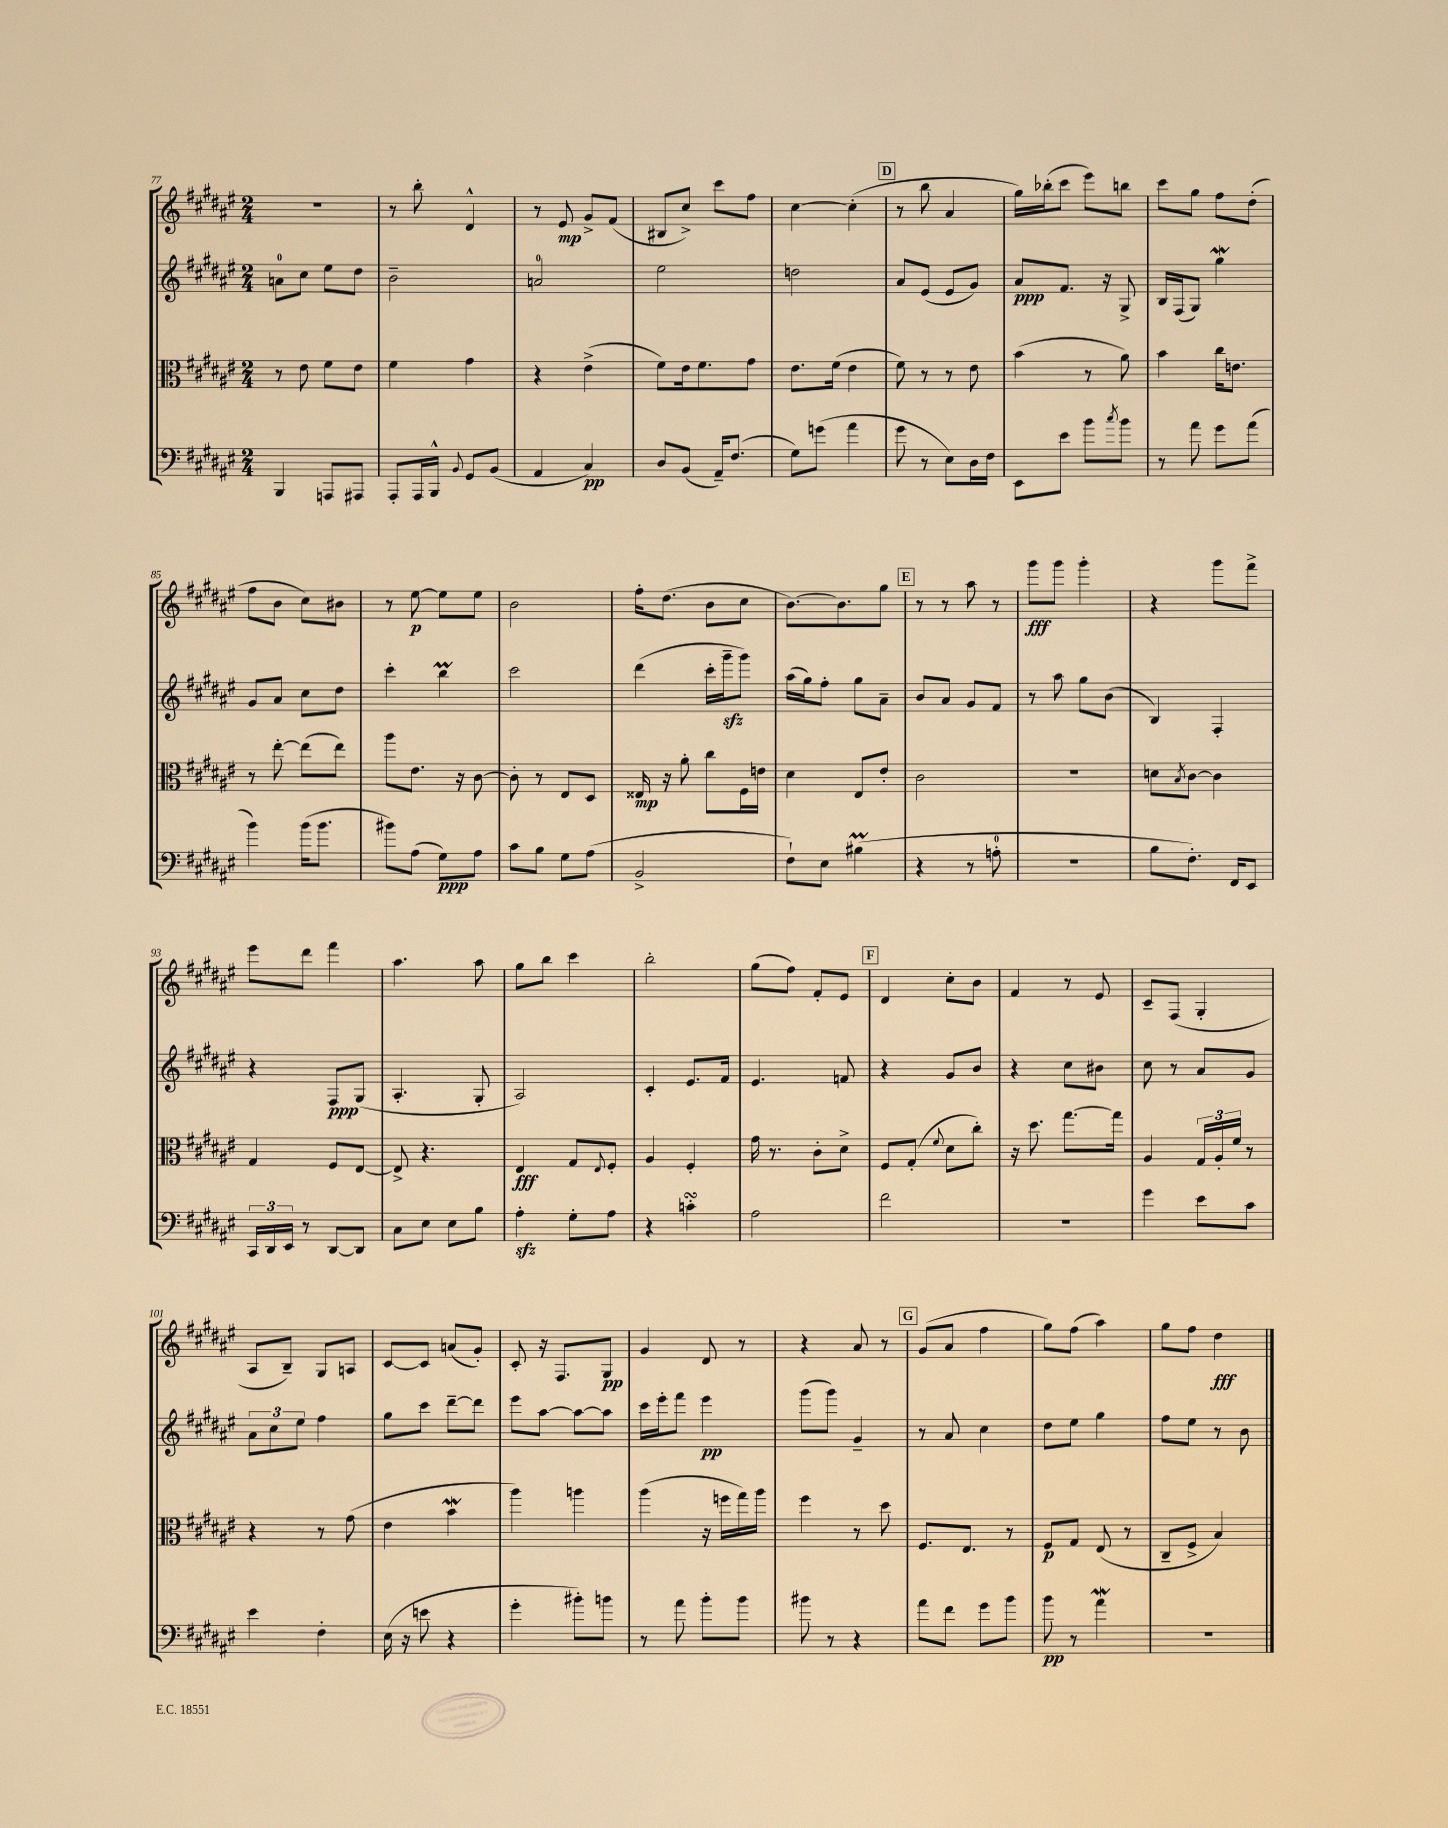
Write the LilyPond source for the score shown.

<<
\new StaffGroup <<
\new Staff = "s0" {
    \clef treble \key fis \major \numericTimeSignature \time 2/4
    r2 |
    r8 b''8-. dis'4-^ |
    r8 eis'8\mp gis'8-> fis'8( |
    bis8 cis''8->) cis'''8 fis''8 |
    cis''4~ cis''4-.( |
    \mark \markup { \box "D" } r8 b''8 ais'4 |
    gis''16) bes''16-.( cis'''8 eis'''8) b''8 |
    cis'''8 gis''8 fis''8 dis''8-.( |
    fis''8 b'8 cis''8) bis'8 |
    r8 eis''8~\p eis''8 eis''8 |
    b'2 |
    fis''16-. dis''8.( b'8 cis''8 |
    b'8.~) b'8. gis''8 |
    \mark \markup { \box "E" } r8 r8 ais''8 r8 |
    gis'''8\fff gis'''8 gis'''4-. |
    r4 gis'''8 fis'''8-> |
    eis'''8 dis'''8 fis'''4 |
    ais''4. ais''8 |
    gis''8 b''8 cis'''4 |
    b''2-. |
    gis''8( fis''8) fis'8-. eis'8 |
    \mark \markup { \box "F" } dis'4 cis''8-. b'8 |
    fis'4 r8 eis'8 |
    cis'8-- fis8( gis4-. |
    ais8 b8--) gis8 a8 |
    cis'8~ cis'8 a'8( gis'8-.) |
    cis'8-. r16 fis8. gis8\pp |
    gis'4 dis'8 r8 |
    r4 ais'8 r8 |
    \mark \markup { \box "G" } gis'8( ais'8 fis''4 |
    gis''8) fis''8( ais''4) |
    gis''8 fis''8 dis''4\fff \bar "|." |
}
\new Staff = "s1" {
    \clef treble \key fis \major \numericTimeSignature \time 2/4
    a'8-0 cis''8 eis''8 dis''8 |
    b'2-- |
    a'2-0 |
    eis''2 |
    d''2 |
    \mark \markup { \box "D" } ais'8 eis'8( eis'8 gis'8) |
    ais'8\ppp fis'8. r16 gis8-> |
    b16 fis16( gis8) gis''4\mordent |
    gis'8 ais'8 cis''8 dis''8 |
    cis'''4-. b''4\prall |
    cis'''2 |
    dis'''4( cis'''16-. gis'''16--\sfz gis'''8) |
    ais''16( gis''16) fis''8-. gis''8 ais'8-- |
    \mark \markup { \box "E" } b'8 ais'8 gis'8 fis'8 |
    r8 ais''8 gis''8 b'8( |
    b4) fis4-. |
    r4 fis8\ppp gis8( |
    ais4.-. gis8-. |
    ais2) |
    cis'4-. eis'8. fis'16 |
    eis'4. f'8 |
    \mark \markup { \box "F" } r4 gis'8 b'8 |
    r4 cis''8 bis'8 |
    cis''8 r8 ais'8 gis'8 |
    \tuplet 3/2 { ais'8 cis''8 eis''8 } fis''4 |
    gis''8 cis'''8 dis'''8~-- dis'''8 |
    eis'''8 ais''8~ ais''8~ ais''8 |
    cis'''16 eis'''16-. fis'''8 eis'''4\pp |
    gis'''8( gis'''8) gis'4-- |
    \mark \markup { \box "G" } r8 ais'8 cis''4 |
    dis''8 eis''8 gis''4 |
    fis''8 eis''8 r8 b'8 \bar "|." |
}
\new Staff = "s2" {
    \clef alto \key fis \major \numericTimeSignature \time 2/4
    r8 eis'8 fis'8 eis'8 |
    fis'4 gis'4 |
    r4 eis'4->( |
    fis'8) eis'16 fis'8. gis'8 |
    eis'8. fis'16( eis'4 |
    \mark \markup { \box "D" } fis'8) r8 r8 eis'8 |
    b'4( r8 ais'8) |
    b'4 cis''16 e'8. |
    r8 eis''8~-. eis''8( eis''8) |
    ais''8 eis'8. r16 cis'8~ |
    cis'8-. r8 eis8 dis8 |
    eisis16\mp r16 ais'8-. cis''8 fis16 e'16 |
    dis'4 eis8 eis'8-. |
    \mark \markup { \box "E" } cis'2 |
    R2 |
    d'8 \acciaccatura { b8 } cis'8~ cis'4 |
    gis4 fis8 eis8~ |
    eis8-> r4. |
    eis4\fff gis8 \appoggiatura { eis8 } fis8-. |
    ais4 fis4-. |
    gis'16 r8. cis'8-. dis'8-> |
    \mark \markup { \box "F" } fis8 gis8-.( \appoggiatura { fis'8 } dis'8 cis''8-.) |
    r16 dis''8. gis''8.~ gis''16 |
    ais4 \tuplet 3/2 { gis16 ais16-. fis'16 } r8 |
    r4 r8 gis'8( |
    eis'4 b'4\mordent |
    ais''4) a''4 |
    ais''4( r16 f''16 gis''16) ais''16 |
    fis''4 r8 dis''8 |
    \mark \markup { \box "G" } fis8. eis8. r8 |
    fis8\p gis8 eis8( r8 |
    cis8-- fis8-> b4) \bar "|." |
}
\new Staff = "s3" {
    \clef bass \key fis \major \numericTimeSignature \time 2/4
    b,,4 a,,8 ais,,8 |
    ais,,8-. ais,,16 b,,16-^ \appoggiatura { b,8 } gis,8 b,8( |
    ais,4 cis4\pp) |
    dis8 b,8( ais,16--) fis8.( |
    gis8) g'8( ais'4 |
    \mark \markup { \box "D" } gis'8 r8 eis8) dis16 fis16 |
    eis,8 eis'8 b'8 \acciaccatura { cis''8 } b'8 |
    r8 ais'8 gis'8 ais'8( |
    b'4) b'16( b'8. |
    bis'8) ais8( gis8\ppp) ais8 |
    cis'8 b8 gis8 ais8( |
    b,2-> |
    fis8-!) eis8 bis4\prall( |
    \mark \markup { \box "E" } r4 r8 a8-0-. |
    R2 |
    b8 fis8.-.) fis,16 eis,8 |
    \tuplet 3/2 { cis,16 dis,16 eis,16 } r8 dis,8~ dis,8 |
    cis8 eis8 eis8 b8 |
    ais4-.\sfz gis8-. ais8 |
    r4 c'4-.\turn |
    ais2 |
    \mark \markup { \box "F" } fis'2 |
    r2 |
    gis'4 eis'8 cis'8 |
    eis'4 fis4-. |
    eis16( r16 e'8 r4 |
    gis'4-. bis'8-.) b'8 |
    r8 ais'8 b'8-. b'8 |
    bis'8 r8 r4 |
    \mark \markup { \box "G" } ais'8 fis'8 gis'8 b'8 |
    b'8\pp r8 ais'4\mordent |
    R2 \bar "|." |
}
>>
>>
\layout { \context { \Score currentBarNumber = #77 } }
